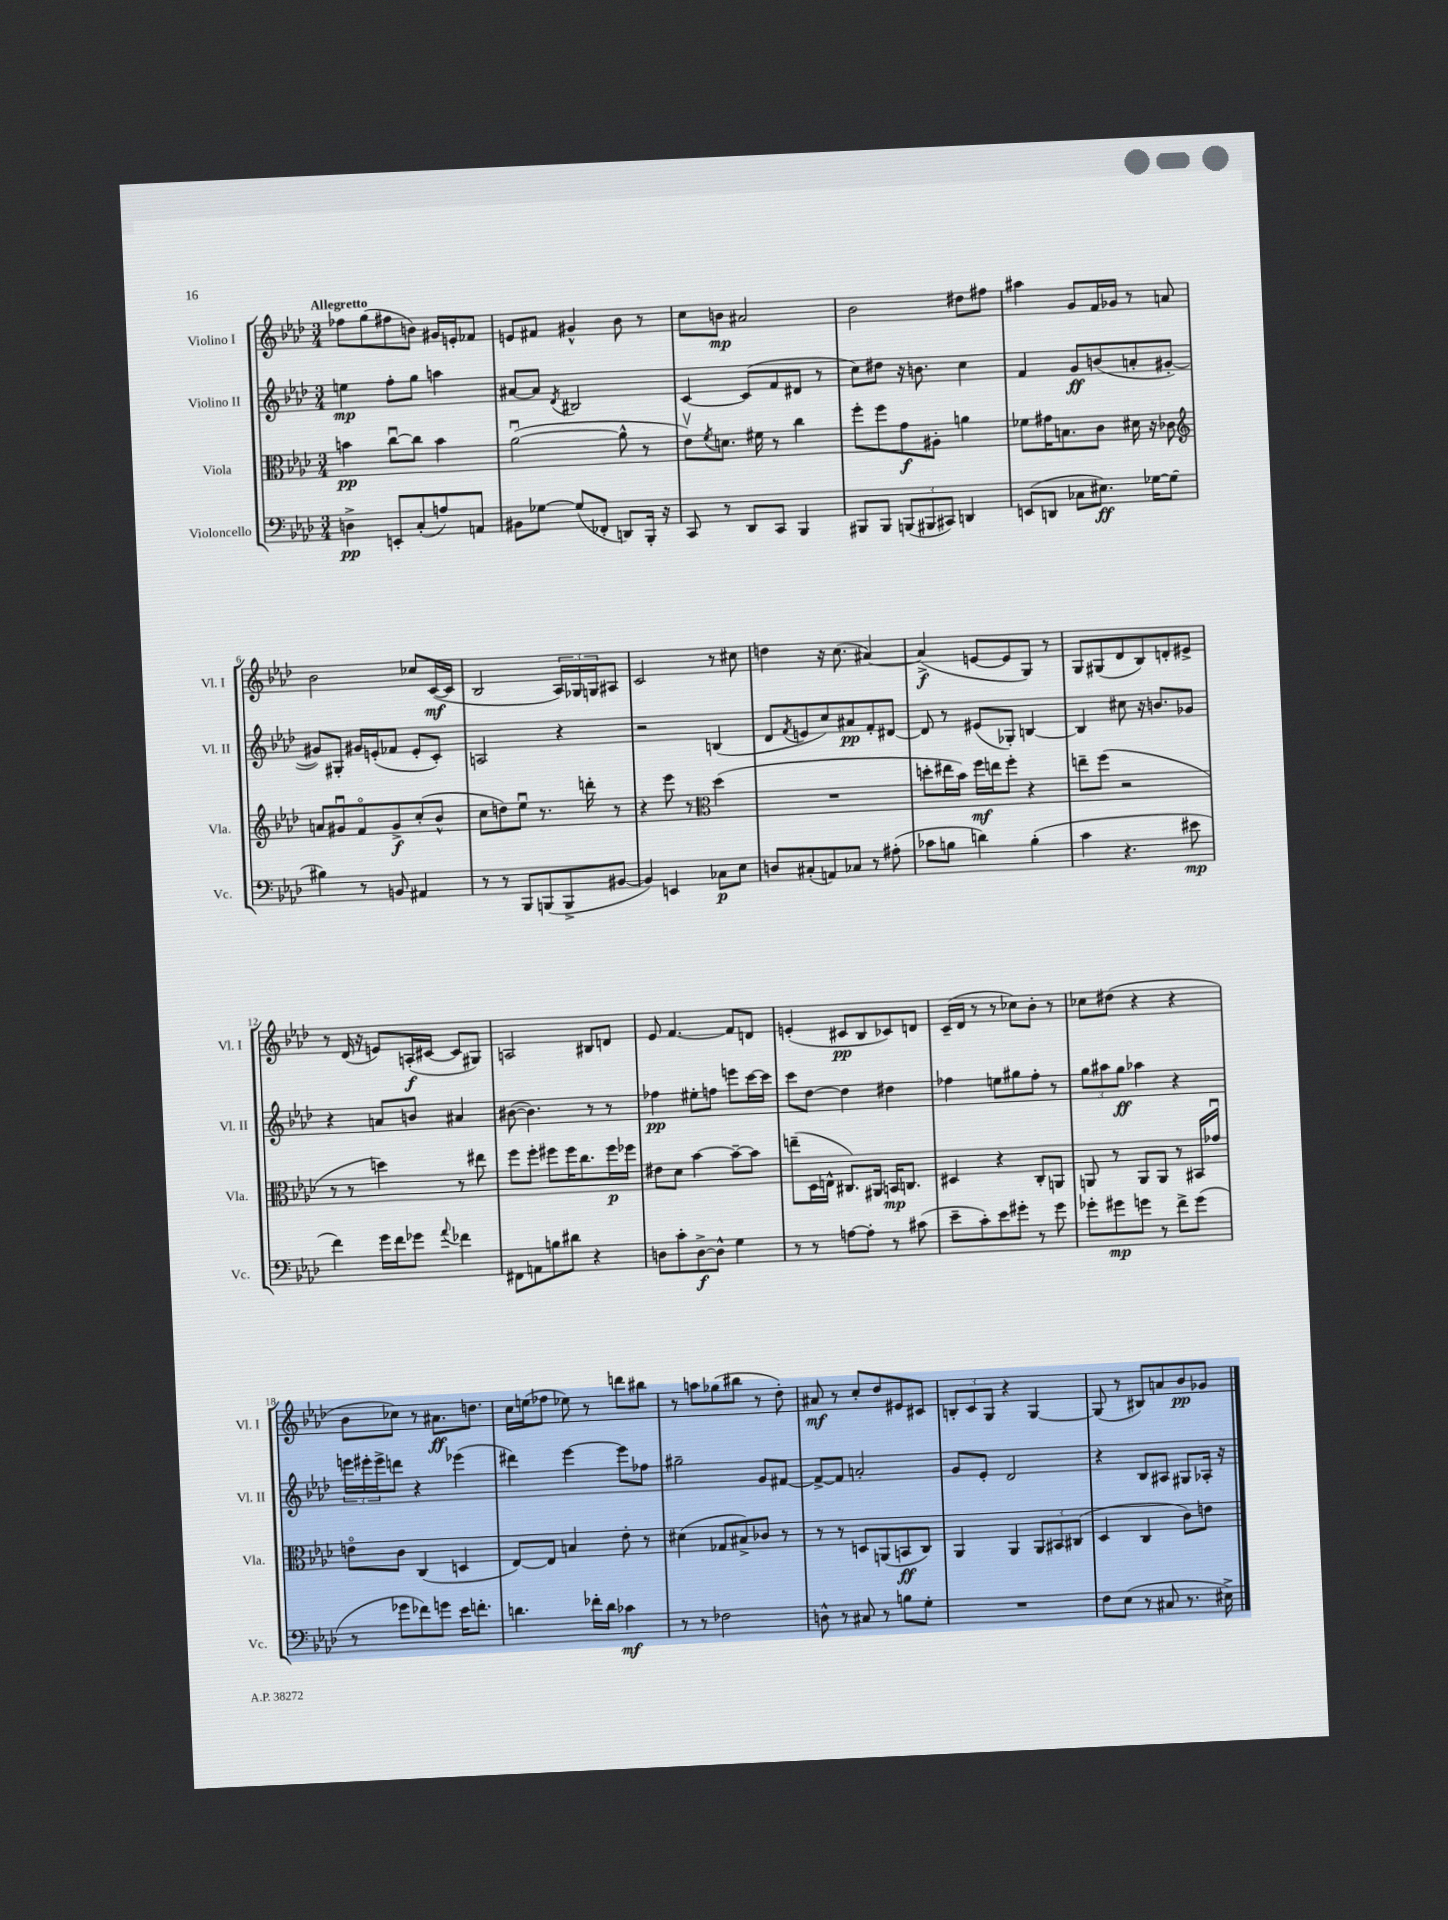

**kern	**kern	**kern	**kern
*staff4	*staff3	*staff2	*staff1
*clefF4	*clefC3	*clefG2	*clefG2
*k[b-e-a-d-]	*k[b-e-a-d-]	*k[b-e-a-d-]	*k[b-e-a-d-]
*M3/4	*M3/4	*M3/4	*M3/4
4D^	4b	4ee	8ff-
.	.	.	(8gg
8EE'	[8ccu	8ff'	8ff#
(8C'	8cc]	8gg	8b)
8A)	4b	4aa	16g#
.	.	.	16e'
8AA	.	.	8f-
=	=	=	=
8BB#	([2a-u	[8a#	8e
[8G-	.	8a#]	8f#
.	.	8qd-	.
(8G-]	.	2B#	4g#^^
8FF-'	.	.	.
8DD)	8a-^^]	.	8b-
16BBB-'	8r	.	8r
16r	.	.	.
=	=	=	=
8CC	8e-v)	[4c	8cc
.	8qf	.	.
8r	8.d	.	8b
8DD-	.	(8c]	2a#
.	16f#	.	.
8CC	8r	8f	.
4BBB-	4cc	8d#	.
.	.	8r	.
=	=	=	=
8BBB#	8ff'	8cc)	2b-
8BBB#	8ff	8dd#	.
(12BBB	8g	16r	.
.	.	8.b	.
12BBB#	.	.	.
.	8A#'	.	.
12CC#)	.	.	.
4DD	4a	4cc	8dd#
.	.	.	8ff#
=	=	=	=
(8EE	8f-	4f	4aa#
8DD	16g#	.	.
.	8.B	.	.
8C-	.	8g	8g
8.E#)	8c	(8b	16f
.	.	.	16g-
.	16d#	8a'	8r
[16G-	16r	.	.
(8G-]	8c-	[8g#'	8a
=	=	=	=
*	*clefG2	*	*
4B#)	8a	8g#])	2b-
.	8g#u	8G#'	.
8r	8fo	16g#	.
.	.	(16e'	.
8BB	8g#^	8f-	.
4AA#	(8cc'	8e'	8cc-
.	8b-^^	8c')	([16c
.	.	.	16c]
=	=	=	=
8r	8cc	2A	2B-
8r	8dd)	.	.
8BBB-	8ee-u	.	.
(8BBB	8.r	.	.
8BBB^	.	4r	24A-)
.	.	.	24G-
.	16ddd'	.	.
.	.	.	24G
[8BB#	8r	.	8A#
=	=	=	=
4BB#])	4r	2r	2c
4EE	8eee-	.	.
.	8r	.	.
*	*clefC3	*	*
8C-	(4dd-	(4B	8r
8E-	.	.	8cc#
=	=	=	=
8D	2.r	8d-	4dd
.	.	8qf	.
(8C#'	.	8e	.
8AA)	.	8cc)	16r
.	.	.	(8.cc
8C-	.	8a#	.
8r	.	8f'	[4a#)
(8A#'	.	[8d#	.
=	=	=	=
8c-	8dd'	8d#]	(4a#^]
8B	16ee#	8r	.
.	16b-)	.	.
4d)	16ff	(8e#	[8e
.	16ee	.	.
.	8ff'	8G-')	8e]
(4B'	4r	[4B	8G)
.	.	.	8r
=	=	=	=
4c	8ee~	4B]	8G
.	(8ff	.	(8G#
4.r	2r	8cc#	8d-
.	.	16r	8B-)
.	.	8.b	.
.	.	.	8d'
8e#	.	8g-	8e#^
=	=	=	=
4f)	8r	4r	8r
.	8r	.	(16d-
.	.	.	16r
16g	4dd)	8a	8e)
16f	.	.	.
8g-	.	8b	(16A'
.	.	.	[16c#
8qqa-	.	.	.
4f-	8r	4a#	8c#]
.	8ee#	.	8G#)
=	=	=	=
8FF#	8ff	([8b#	2A
8AA	8ff'	4.b#])	.
8B	8ff#	.	.
8d#	16ff#	.	.
.	8.cc	.	.
4r	.	8r	8B#
.	16ff#	8r	8d
.	16ff-	.	.
=	=	=	=
8D	8e#	4ff-	8e-
8c'	8d-	.	[4.f
[8D^	[4b-	8ee#'	.
8D^^]	.	8ff	.
4G	8b-~_	8eee	8f]
.	8b-]	[16ccc	8d
.	.	16ccc]	.
=	=	=	=
8r	(8ee~	8ccc	(4e'
8r	16D-	[8dd-	.
.	16E^^	.	.
[8A	8.C#)	4dd-]	8c#
8A']	.	.	8B-
.	16AA#	.	.
8r	16BB	4dd#	8c-)
.	8.C	.	.
(8c#	.	.	8d
=	=	=	=
8e-~	4D#	4ff-	(16c~
.	.	.	16d-
8c')	.	.	8r
8e-	4r	8ee	8r
8g#'	.	8gg#	8cc-)
8r	8C'	8ff-'	8b-'
8g#	8AA	8r	8r
=	=	=	=
8g-'	8AA	12gg	8cc-
.	.	12aa#	.
8g#	8r	.	(8dd#
.	.	12gg	.
8g	8AA	4aa-	4r
8r	8AA	.	.
8f^	8r	4r	4r
(8g	16BB#	.	.
.	16g-u	.	.
=	=	=	=
8r	8eo	24eee	8b-
.	.	24eee#'	.
.	.	24eee#^	.
8g-	8c	8ddd	8cc-)
8f-)	(4C	4r	8r
8g	.	.	8.a#
16e-	4D	(4eee-	.
8.f'	.	.	8.dd
=	=	=	=
4.d	[8E-)	4ddd#)	16cc
.	.	.	(16ee
.	8E-]	.	8ff-
.	4B	[4eee-	8ee-)
16f-'	.	.	8r
16d	.	.	.
4c-	8e-'	8eee-]	8ddd
.	8r	8ff-	8bb#
=	=	=	=
8r	(4d#	2gg#~	8r
8r	.	.	8aa
2F-	8G-	.	(8gg-
.	8B#^)	.	8bb#
.	8c-	8g	8r
.	8r	[8f#	8dd-')
=	=	=	=
8D^^	8r	8f#^_	8a#
8r	8r	8f#]	8r
8C#	8D	2a'	8cc'
8r	(8AA	.	8dd-
8B	8BB	.	8e#
8G'	8C)	.	8c#
=	=	=	=
2.r	4AA-	8g	12B'
.	.	.	12c
.	.	8e-'	.
.	.	.	12G
.	4AA-	2d-	4r
.	12AA-	.	[4G
.	12BB#	.	.
.	(12C#	.	.
=	=	=	=
8F	4D-	4r	(8G]
(8E-	.	.	8r
8r	4C	8B-	8B#)
8C#	.	8A#	8a
8.r	8c)	8G#	8b-
.	8e	16A-'	8g-
16E#^)	.	16r	.
==	==	==	==
*-	*-	*-	*-
